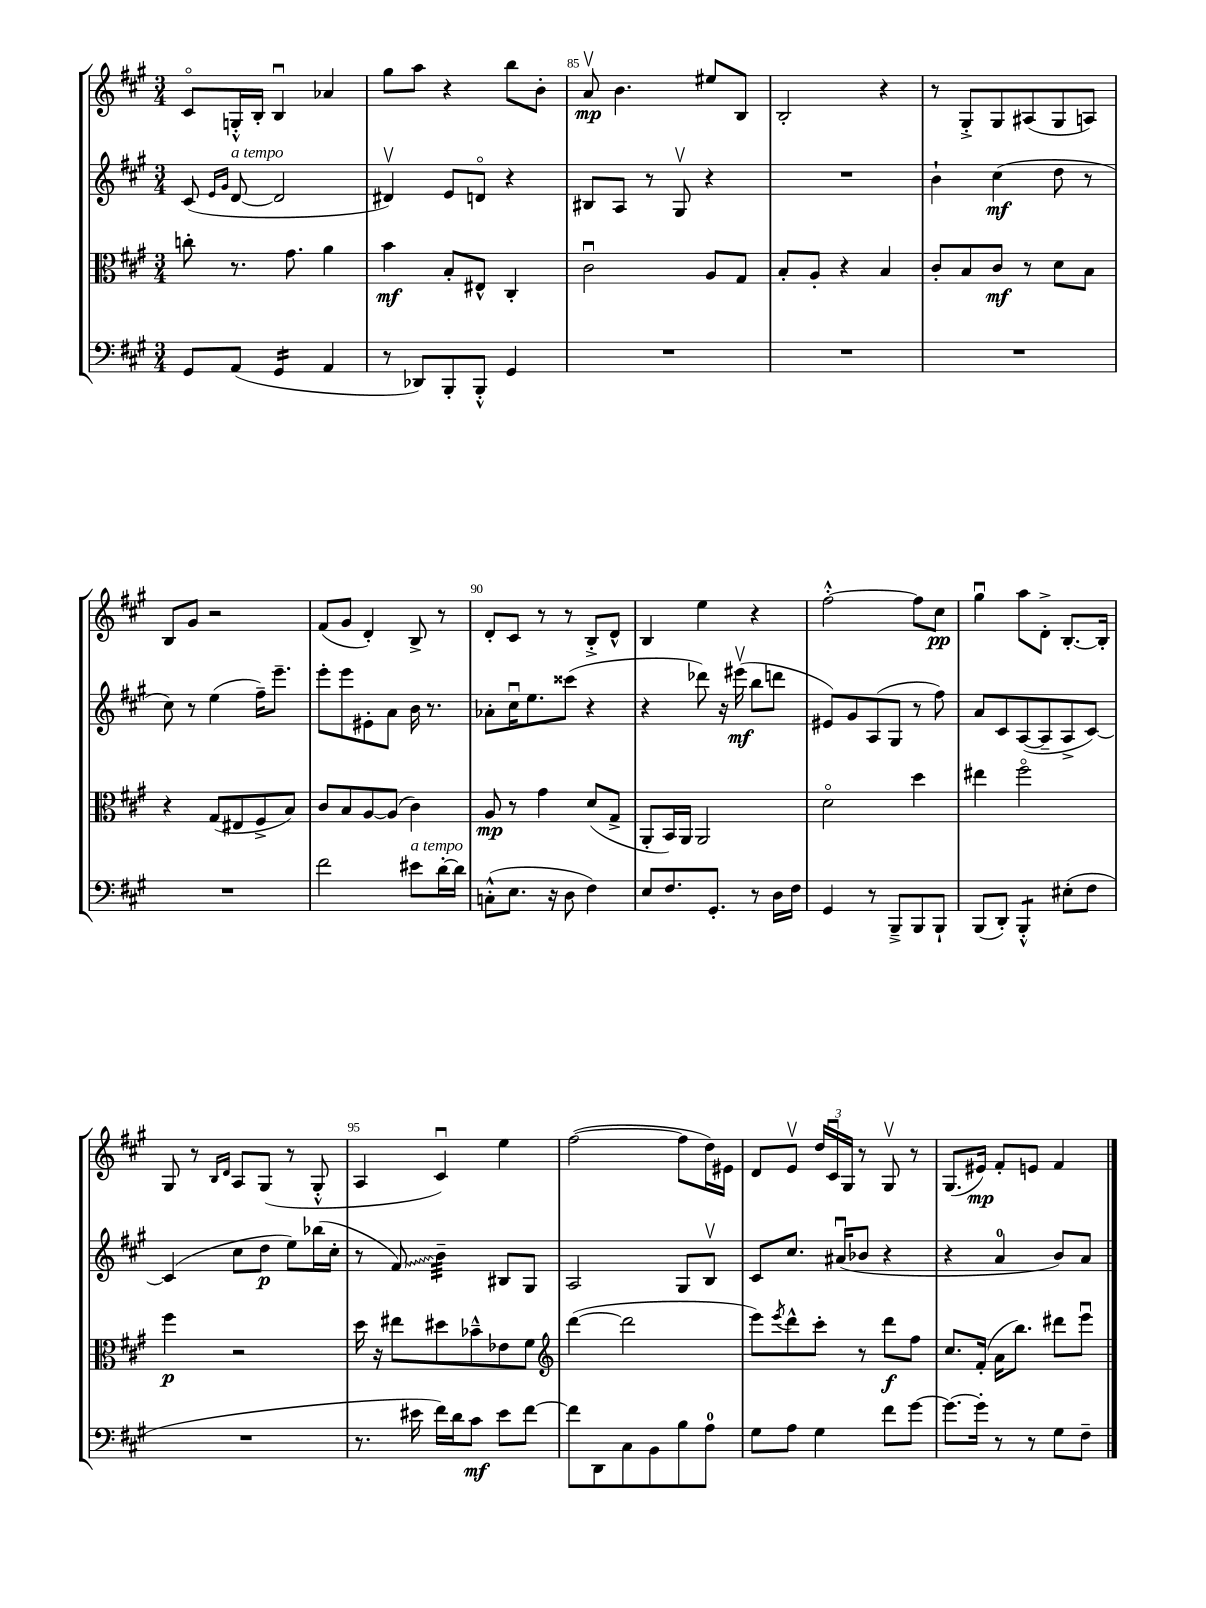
<<
\new StaffGroup <<
\new Staff = "s0" {
    \clef treble \key a \major \numericTimeSignature \time 3/4
    cis'8\flageolet g16-.-^ b16-. b4\downbow aes'4 |
    gis''8 a''8 r4 b''8 b'8-. |
    a'8\upbow\mp b'4. eis''8 b8 |
    b2-. r4 |
    r8 gis8-.-> gis8 ais8( gis8 a8) |
    b8 gis'8 r2 |
    fis'8( gis'8 d'4-.) b8-> r8 |
    d'8-. cis'8 r8 r8 b8-.-> d'8-^ |
    b4 e''4 r4 |
    fis''2~-.-^ fis''8 cis''8\pp |
    gis''4\downbow a''8 d'8-.-> b8.~-. b16-. |
    gis8 r8 \grace { b16 d'16 } a8 gis8( r8 gis8-.-^ |
    a4 cis'4\downbow) e''4 |
    fis''2~( fis''8 d''16) eis'16 |
    d'8 e'8\upbow \tuplet 3/2 { d''16 cis'16\downbow gis16 } r8 gis8\upbow r8 |
    gis8.( eis'16\mp) fis'8-. e'8 fis'4 \bar "|." |
}
\new Staff = "s1" {
    \clef treble \key a \major \numericTimeSignature \time 3/4
    cis'8( \grace { e'16 gis'16 } d'8~^\markup { \italic "a tempo" } d'2 |
    dis'4\upbow) e'8 d'8\flageolet r4 |
    bis8 a8 r8 gis8\upbow r4 |
    R2. |
    b'4-! cis''4\mf( d''8 r8 |
    cis''8) r8 e''4( fis''16--) e'''8.-- |
    e'''8-. e'''8 eis'8-. a'8 b'16 r8. |
    aes'8-. cis''16\downbow e''8. cisis'''8( r4 |
    r4 des'''8) r16 eis'''16\upbow\mf( b''8 d'''8 |
    eis'8) gis'8 a8( gis8 r8 fis''8) |
    a'8 cis'8 a8~( a8-- a8-> cis'8~) |
    cis'4( cis''8 d''8\p e''8) bes''16( cis''16-. |
    r8 \once \override Glissando.style = #'zigzag fis'8\glissando) b'4:32-- bis8 gis8 |
    a2 gis8 b8\upbow |
    cis'8 cis''8. ais'16\downbow( bes'8 r4 |
    r4 a'4-0 b'8) a'8 \bar "|." |
}
\new Staff = "s2" {
    \clef alto \key a \major \numericTimeSignature \time 3/4
    c''8-. r8. gis'8. a'4 |
    b'4\mf b8-. eis8-^ cis4-. |
    cis'2\downbow a8 gis8 |
    b8-. a8-. r4 b4 |
    cis'8-. b8 cis'8\mf r8 d'8 b8 |
    r4 gis8( eis8 fis8-> b8) |
    cis'8 b8 a8~ a8( cis'4) |
    a8\mp r8 gis'4 d'8( gis8-> |
    a,8-. b,16) a,16 a,2 |
    d'2\flageolet d''4 |
    eis''4 fis''2\flageolet |
    fis''4\p r2 |
    d''16 r16 eis''8 dis''8 bes'8---^ ees'8 fis'8 |
    \clef treble d'''4~( d'''2 |
    e'''8) \acciaccatura { e'''8 } d'''8-^ cis'''8-. r8 d'''8\f fis''8 |
    cis''8. fis'16-.( a'16 b''8.) dis'''8 e'''8\downbow \bar "|." |
}
\new Staff = "s3" {
    \clef bass \key a \major \numericTimeSignature \time 3/4
    gis,8 a,8( gis,4:16 a,4 |
    r8 des,8) b,,8-. b,,8-.-^ gis,4 |
    R2. |
    R2. |
    R2. |
    R2. |
    fis'2 eis'8^\markup { \italic "a tempo" } d'16~-. d'16 |
    c8-.-^( e8. r16 d8 fis4) |
    e8 fis8. gis,8.-. r8 d16 fis16 |
    gis,4 r8 b,,8---> b,,8 b,,8-! |
    b,,8( d,8-.) b,,4:8-.-^ eis8-.( fis8 |
    R2. |
    r8. eis'16 fis'16) d'16 cis'8\mf eis'8 fis'8~ |
    fis'8 d,8 cis8 b,8 b8 a8-0 |
    gis8 a8 gis4 fis'8 gis'8~ |
    gis'8.~ gis'16-. r8 r8 gis8 fis8-- \bar "|." |
}
>>
>>
\layout { \context { \Score currentBarNumber = #83 \override BarNumber.break-visibility = ##(#f #t #t) barNumberVisibility = #(every-nth-bar-number-visible 5) } }
